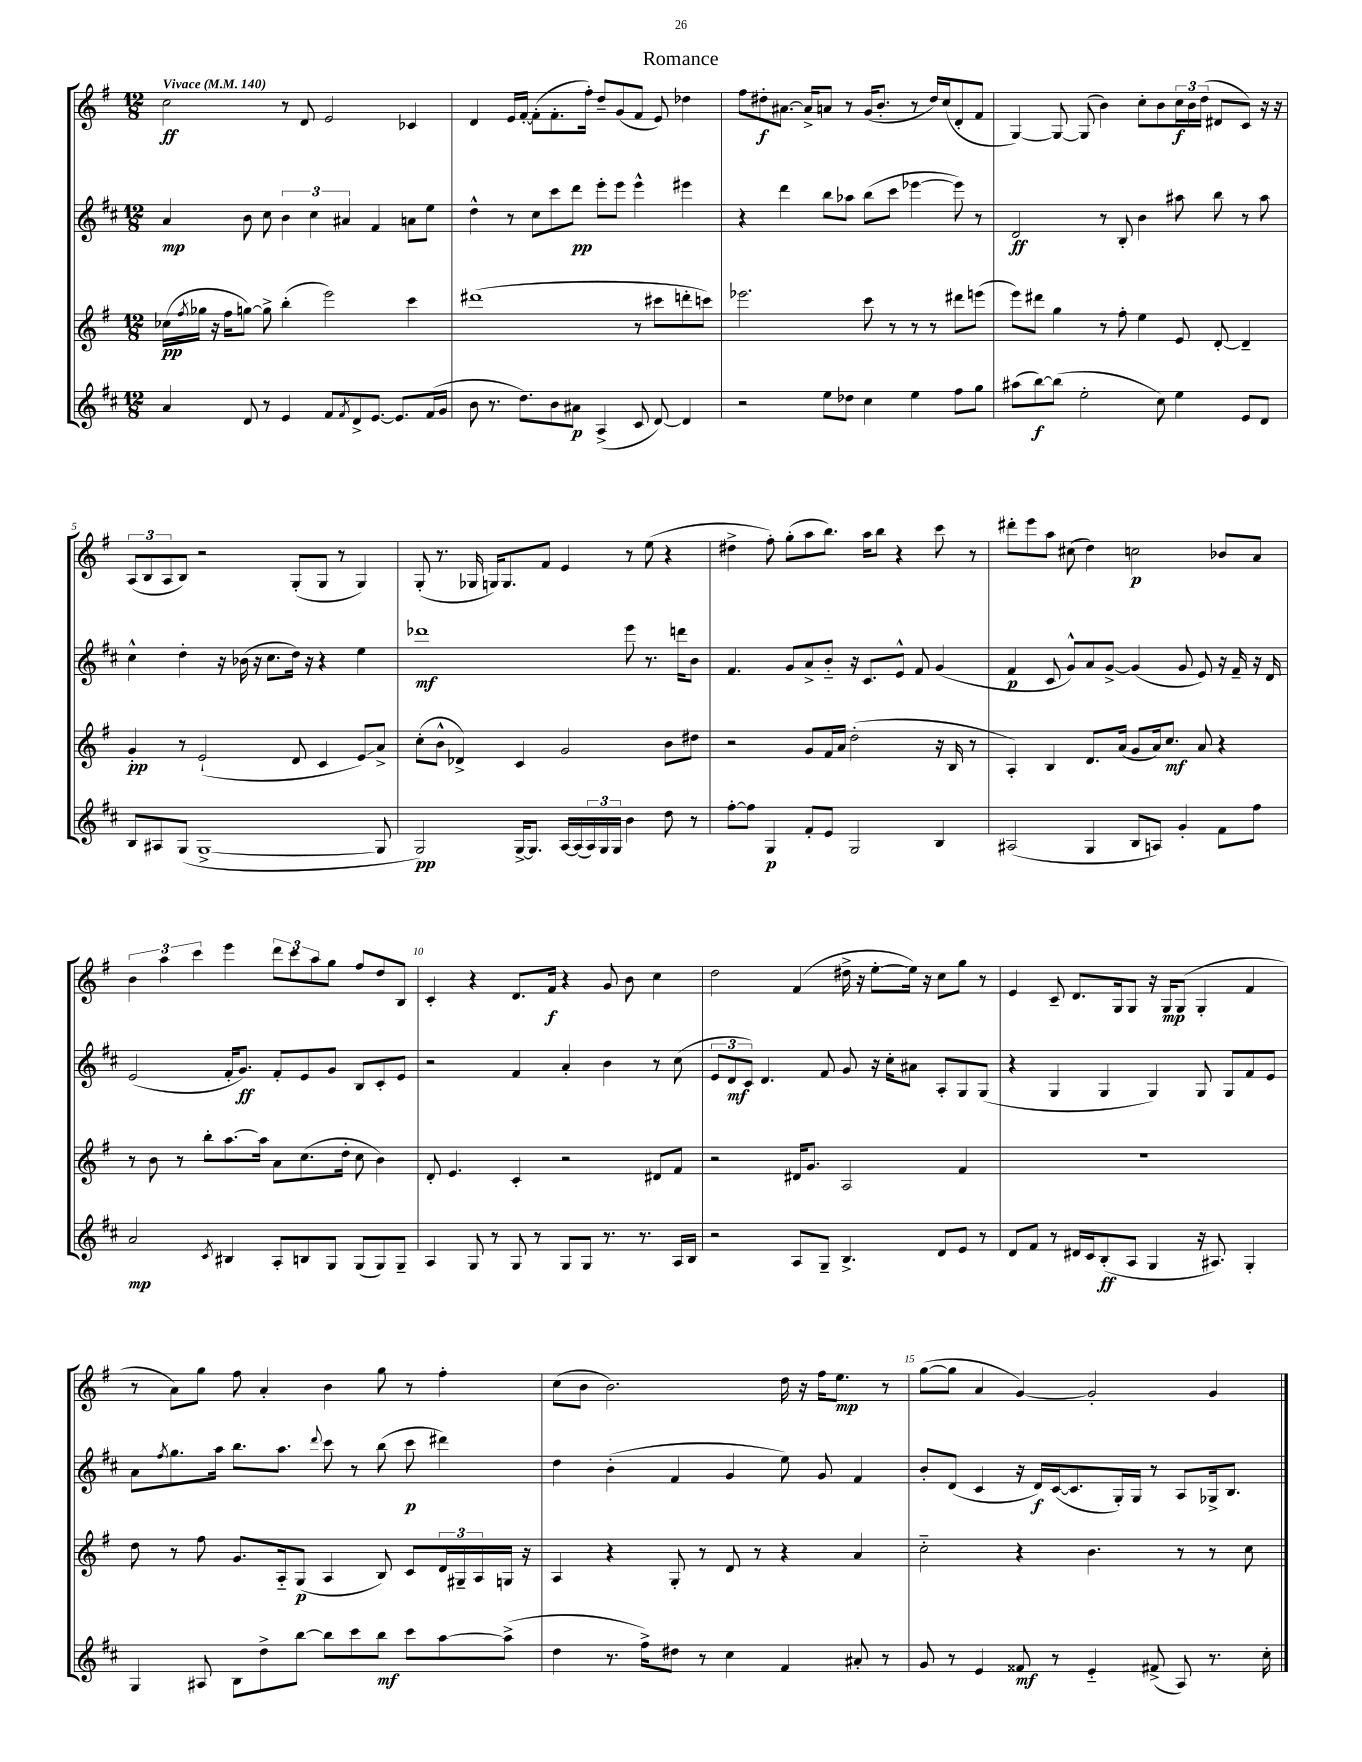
\header { title = "Romance" }
<<
\new StaffGroup <<
\new Staff = "s0" {
    \clef treble \key g \major \numericTimeSignature \time 12/8 \tempo "Vivace" 4 = 140
    c''2\ff r8 d'8 e'2 ces'4 |
    d'4 e'16 fis'16~-. fis'8-.( fis'8.-. fis''16-.) d''8-- g'8( fis'8 e'8) des''4 |
    fis''8 dis''8-.\f ais'8.~ ais'16-> a'8 r8 g'16( b'8.-. r8 dis''16) c''16( d'8-. fis'8 |
    g4~) g8~ g8( b'4) c''8-. b'8 \tuplet 3/2 { c''16\f b'16 d''16( } dis'8 c'8) r16 r16 |
    \tuplet 3/2 { a8( b8 a8 } b8) r2 g8-.( g8 r8 g4) |
    g8-.( r8. ges16 g16) g8. fis'8 e'4 r8 e''8( r4 |
    dis''4-> fis''8-.) g''8-.( a''8 b''8.) a''16 b''8 r4 c'''8 r8 |
    dis'''8-. e'''8 a''8 cis''8( d''4) c''2\p bes'8 a'8 |
    \tuplet 3/2 { b'4 a''4 c'''4 } e'''4 \tuplet 3/2 { d'''8 c'''8 a''8 } g''8 fis''8 d''8 b8 |
    c'4-. r4 d'8. fis'16\f r4 g'8 b'8 c''4 |
    d''2 fis'4( dis''16-> r16 e''8~-. e''16) r16 c''8 g''8 r8 |
    e'4 c'8-- d'8. g16 g8 r16 g16\mp g8( g4-. fis'4 |
    r8 a'8) g''8 fis''8 a'4-. b'4 g''8 r8 fis''4-. |
    c''8( b'8 b'2.) d''16 r16 fis''16 e''8.\mp r8 |
    g''8~( g''8 a'4 g'4~) g'2-. g'4 \bar "|." |
}
\new Staff = "s1" {
    \clef treble \key d \major \numericTimeSignature \time 12/8
    a'4\mp b'8 cis''8 \tuplet 3/2 { b'4 cis''4 ais'4 } fis'4 a'8 e''8 |
    d''4-^ r8 cis''8 cis'''8 d'''8\pp e'''8-. e'''8 e'''4-^ eis'''4 |
    r4 d'''4 b''8 aes''8 b''8( cis'''8 ees'''4~ ees'''8) r8 |
    d'2\ff r8 b8-. b'4 ais''8 b''8 r8 ais''8 |
    cis''4-^ d''4-. r16 bes'16( r16 cis''8. d''16) r16 r4 e''4 |
    des'''1\mf e'''8 r8. d'''16 b'8 |
    fis'4. g'8 a'8-> b'8-_ r16 cis'8. e'8-^ fis'8 g'4( |
    fis'4\p cis'8 g'8-^) a'8 g'8~-> g'4( g'8 e'8) r16 fis'16-- r16 d'16 |
    e'2( fis'16-. g'8.\ff) fis'8-. e'8 g'8 b8 cis'8-. e'8 |
    r2 fis'4 a'4-. b'4 r8 cis''8( |
    \tuplet 3/2 { e'8 d'8\mf cis'8) } d'4. fis'8 g'8 r16 cis''16-. ais'8 a8-. g8 g8( |
    r4 g4 g4 g4) g8 g8 fis'8 e'8 |
    a'8 \acciaccatura { fis''8 } g''8. a''16 b''8. a''8. \appoggiatura { d'''8 } cis'''8 r8 b''8( cis'''8\p dis'''4) |
    d''4 b'4-.( fis'4 g'4 e''8) g'8 fis'4 |
    b'8-. d'8( cis'4 r16 d'16\f) cis'16~( cis'8. g16-.) g16 r8 a8 ges16-> b8. \bar "|." |
}
\new Staff = "s2" {
    \clef treble \key g \major \numericTimeSignature \time 12/8
    ces''16\pp( \acciaccatura { fis''8 } ges''16 r16 fis''16 g''8~) g''8-> b''4-.( e'''2) c'''4 |
    dis'''1( r8 cis'''8 d'''8-. c'''8) |
    ees'''2. c'''8 r8 r8 r8 dis'''8 e'''8( |
    e'''8) dis'''8 g''4 r8 fis''8-. e''4 e'8 d'8~-. d'4-- |
    g'4-.\pp r8 e'2-!( d'8 c'4 e'8\glissando) a'8-> |
    c''8-.( b'8-^ des'4->) c'4 g'2 b'8 dis''8 |
    r2 g'8 fis'16 a'16 d''2-.( r16 b16 r8 |
    a4-.) b4 d'8. a'16( g'8 a'16) c''8.\mf a'8 r4 |
    r8 b'8 r8 b''8-. a''8.~ a''16 a'8 c''8.( d''16-. c''8 b'4) |
    d'8-. e'4. c'4-. r2 dis'8 fis'8 |
    r2 dis'16 g'8. a2 fis'4 |
    R1. |
    d''8 r8 fis''8 g'8. a16-_ g8\p( a4 b8) c'8 \tuplet 3/2 { d'16 gis16-- a16 } g16 r16 |
    a4 r4 g8-. r8 d'8 r8 r4 a'4 |
    c''2-_ r4 b'4. r8 r8 c''8 \bar "|." |
}
\new Staff = "s3" {
    \clef treble \key d \major \numericTimeSignature \time 12/8
    a'4 d'8 r8 e'4 fis'8 \acciaccatura { fis'8 } d'8-> e'8.~ e'8. fis'16( g'16 |
    b'8 r8. d''8.) b'8 ais'8\p a4->( cis'8 d'8~) d'4 |
    r2 e''8 des''8 cis''4 e''4 fis''8 g''8 |
    ais''8( b''8~\f) b''8( e''2-. cis''8) e''4 e'8 d'8 |
    b8 ais8 g8( g1~-> g8 |
    g2\pp) g16~-> g8. a16~ a16( \tuplet 3/2 { a16) g16 g16 } b'4 d''8 r8 |
    fis''8~-. fis''8 g4\p fis'8-. e'8 g2 b4 |
    ais2( g4 b8 a8) g'4-. fis'8 fis''8 |
    a'2\mp \acciaccatura { cis'8 } bis4 a8-. b8 g8 g8( g8) g8-- |
    a4 g8 r8 g8 r8 g8 g8 r8. r8. a16 b16 |
    r2 a8 g8-- b4.-> d'8 e'8 r8 |
    d'8 fis'8 r8 dis'16 cis'16 b8-.\ff( a8 g4 r16 ais8.) g4-. |
    g4 ais8 b8 d''8-> b''8~ b''8 cis'''8 b''8\mf cis'''8 a''8~ a''8->( |
    d''4 r8. fis''16->) dis''8 r8 cis''4 fis'4 ais'8-. r8 |
    g'8 r8 e'4 fisis'8\mf r8 e'4-_ fis'8->( a8) r8. cis''16-. \bar "|." |
}
>>
>>
\layout { \context { \Score \override BarNumber.break-visibility = ##(#f #t #t) barNumberVisibility = #(every-nth-bar-number-visible 5) } }
